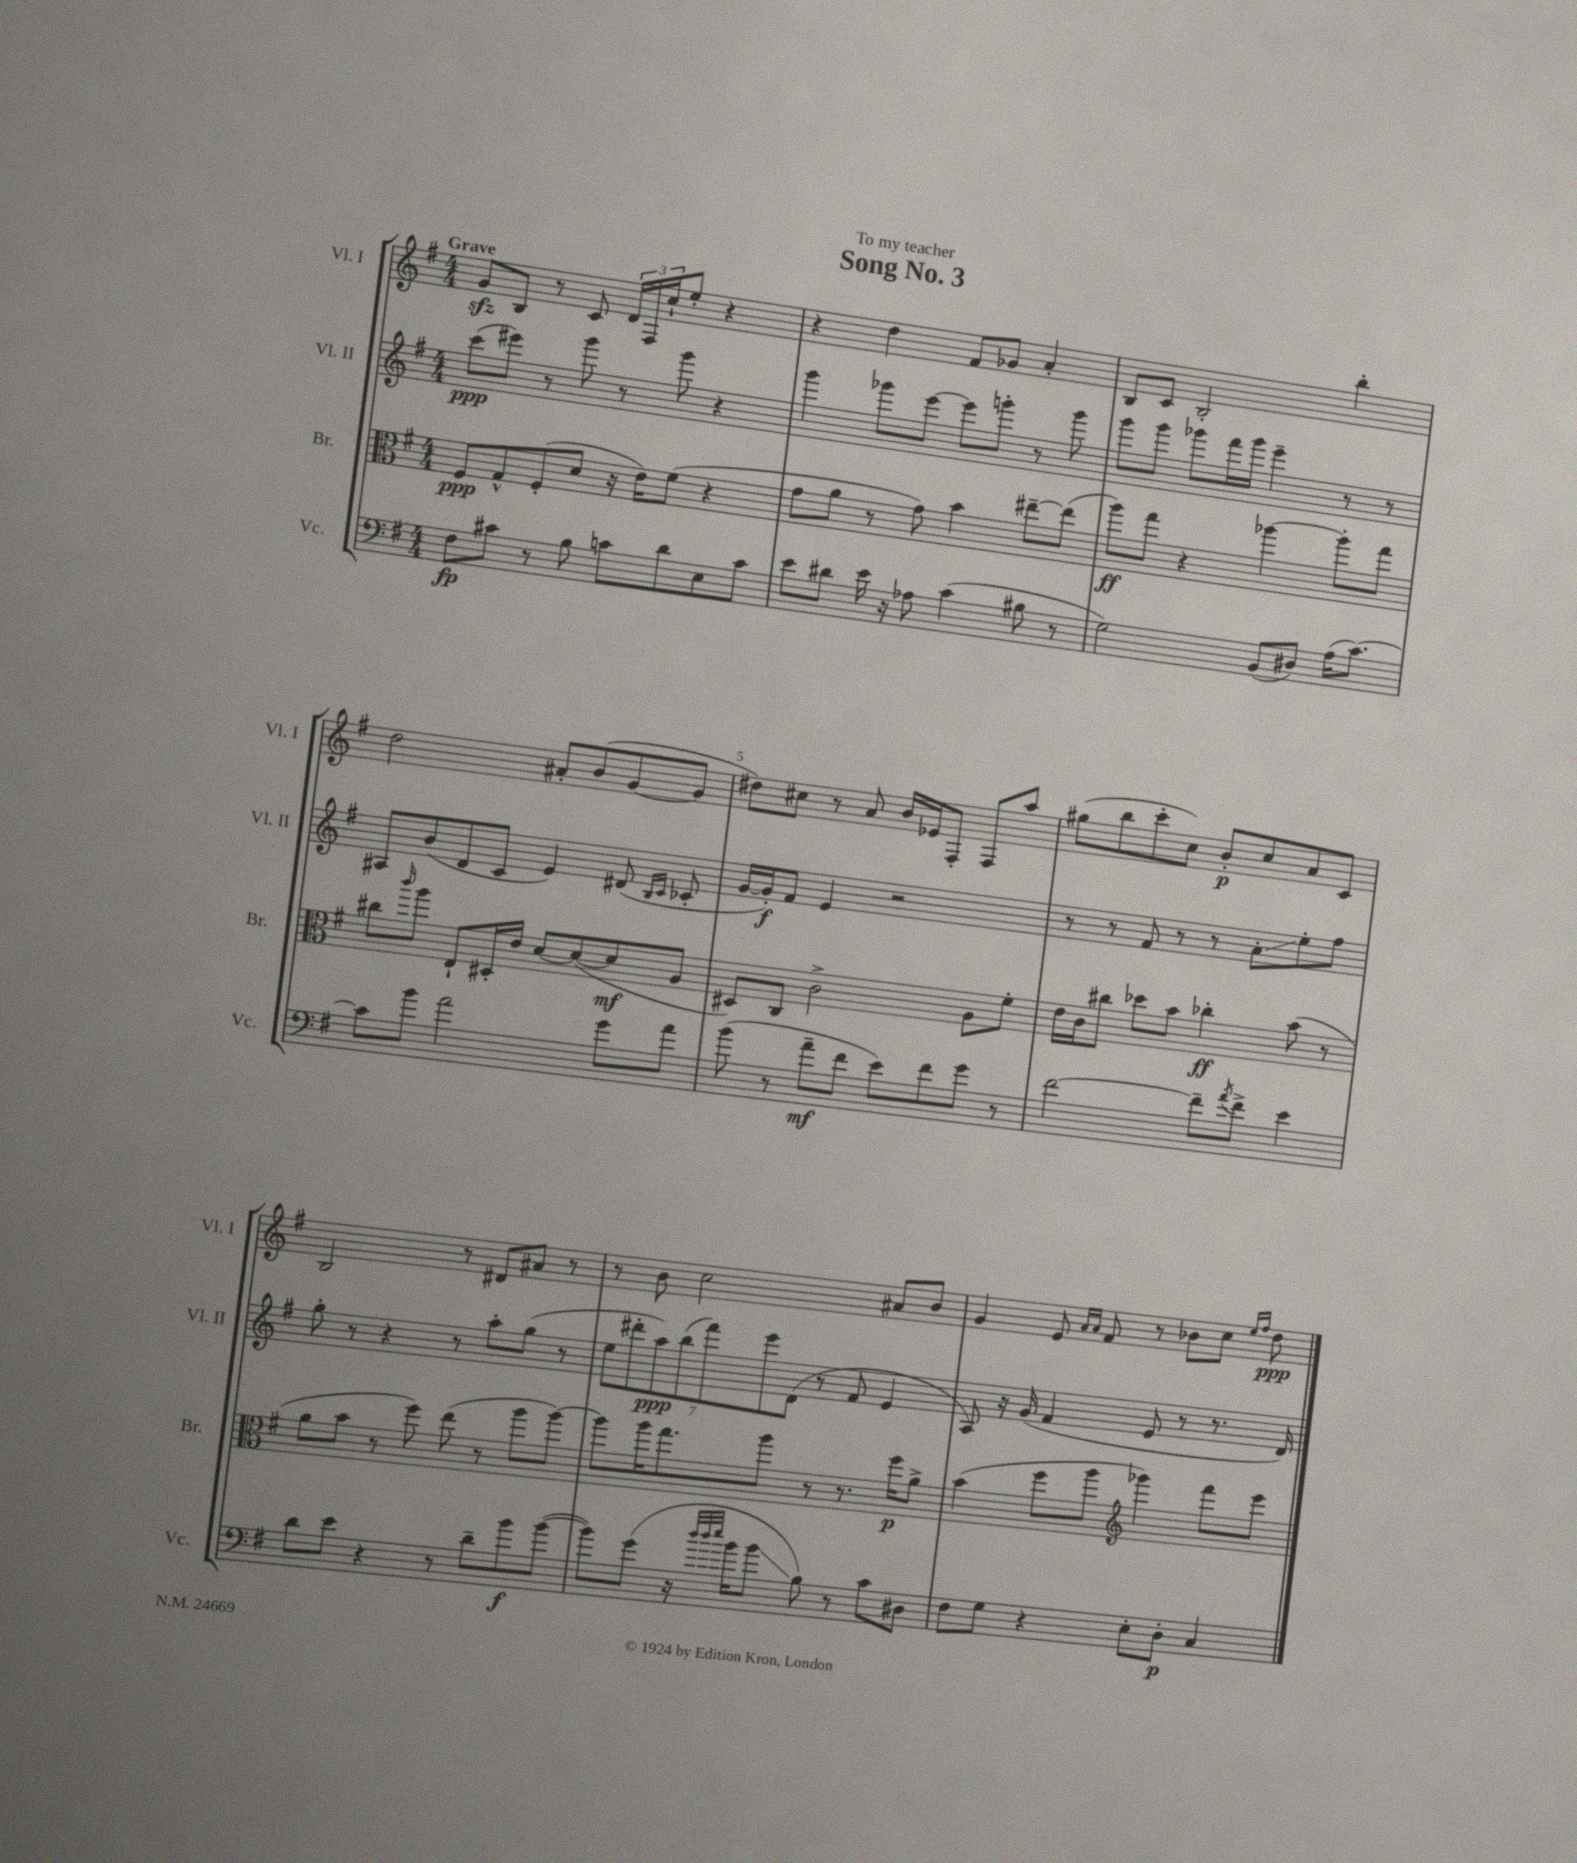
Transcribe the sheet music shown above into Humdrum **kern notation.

**kern	**kern	**kern	**kern
*staff4	*staff3	*staff2	*staff1
*clefF4	*clefC3	*clefG2	*clefG2
*k[f#]	*k[f#]	*k[f#]	*k[f#]
*M4/4	*M4/4	*M4/4	*M4/4
8F#\L	8F#/L	(8ccc\L	8g/L
8c#\J	8G^^/	8eee#\J)	8B/J
8r	(8F#'/	8r	8r
8B\	8d/J	8ggg\	8c/
8c\L	16r	8r	24d/LL
.	.	.	24F#/
.	16e\LK)	.	.
.	.	.	24cc`/J
8d\	(8f#\J	8ggg\	8ee'/J
8E\	4r	4r	4r
8c\J	.	.	.
=	=	=	=
8e\L	8g\L	4ggg\	4r
8d#\J	8a\J	.	.
16e\	8r	8ggg-\L	4dd\
16r	.	.	.
8A-\	8g\)	[8eee\J	.
(4c\	4b\	8eee\]L	8f#/L
.	.	8ggg'\J	8g-/J
8B#\	[8ee#~\L	8r	4a'/
8r	(8ee#\]J	8ggg\	.
=	=	=	=
2G\)	8aa\L)	8ggg\L	8B/L
.	8gg\J	8ggg\J	8c/J
.	4r	8ggg-\L	2B'/
.	.	16fff#\L	.
.	.	16ggg-\JJ	.
(8BB/L	[4aa-\	4eee~\	.
8D#/J)	.	.	.
(16A\LK	8aa-'\]L	8r	4bb'\
[8.c\J)	.	.	.
.	8gg\J	8r	.
=	=	=	=
8c\]L	8cc#\L	8A#/L	2dd\
.	16qqccc/	.	.
8b\J	8aa\J	(8b/	.
2a\	8E`/L	8d/	.
.	16D#'/L	8c/J	.
.	16e/JJ	.	.
.	[8d/L	4e/)	8a#'/L
.	(8d/_	.	(8b/
8g\L	8d/]	(8d#/	[8g/
.	.	16qqB/LL	.
.	.	16qqc/JJ	.
8a\J	8A/J	8c-'/	8g/]J
=	=	=	=
(8b\	8D#/L)	[16g/LL	8dd#\L)
.	.	16g'/]J)	.
8r	8C/J	8f#/J	8cc#\J
8a~\L	2c^\	4e/	8r
8f#\J	.	.	8a/
8e\L)	.	2r	16b/LL
.	.	.	16e-/J
8f#\	.	.	8F#'/J
8g\J	8A\L	.	8F#/L
8r	8f#'\J	.	8aa/J
=	=	=	=
[2f#\	16e\LL	8r	(8gg#\L
.	16c\J	.	.
.	8cc#\J	8r	8bb\
.	8dd-\L	8f#/	8ccc'\
.	8b\J	8r	8cc\J)
8f#~\]L	4cc-'\	8r	8b'/L
8qa/	.	.	.
8f#^\J	.	8a'\L	8cc/
4e\	(8b\	8ee'\	8a/
.	8r	8ff#\J	8c/J
=	=	=	=
8d\L	8a\L	8gg'\	2B/
8e\J	8b\J	8r	.
4r	8r	4r	.
.	8ff#\)	.	.
8r	(8ee\	8r	8r
8d~\L	8r	8aa'\L	8d#/L
8b\	8aa\L	(8gg\J	8a#/J
([8b\J	[8aa\J)	8r	8r
=	=	=	=
8b\]L)	8aa\]L	14ee\L	8r
.	.	14ddd#'\	.
(8g\J	16aa\K	.	8b\
.	.	14aa\)	.
.	8.gg\	.	.
.	.	(14bb\	.
16r	.	.	2cc\
.	.	14fff#\)	.
32qqdd/LLL	.	.	.
32qqdd/	.	.	.
32qqee/JJJ	.	.	.
16b\LK	.	.	.
.	.	14eee\	.
8b\J	8aa\J	.	.
.	.	(14d\J	.
8B\)	8r	8r	.
8r	8.r	8f#/	.
8c\L	.	4e/	8a#/L
.	16ff#\LK	.	.
8D#\J	8a^\J	.	8b/J
=	=	=	=
8F#\L	(4b\	8A/)	4g/
8G\J	.	16r	.
.	.	(16g/	.
4r	8ff#\L	4f#/	8e/
.	.	.	16qqa/LL
.	.	.	16qqa/JJ
.	8aa\J	.	8f#/
*	*clefG2	*	*
8E'\L	4ggg-\)	8e/	8r
8D'\J	.	8r	8b-\L
4C/	8fff#\L	8.r	8cc\J
.	.	.	16qqee/LL
.	.	.	16qqff#/JJ
.	8eee\J	.	8dd\
.	.	16d/)	.
==	==	==	==
*-	*-	*-	*-
